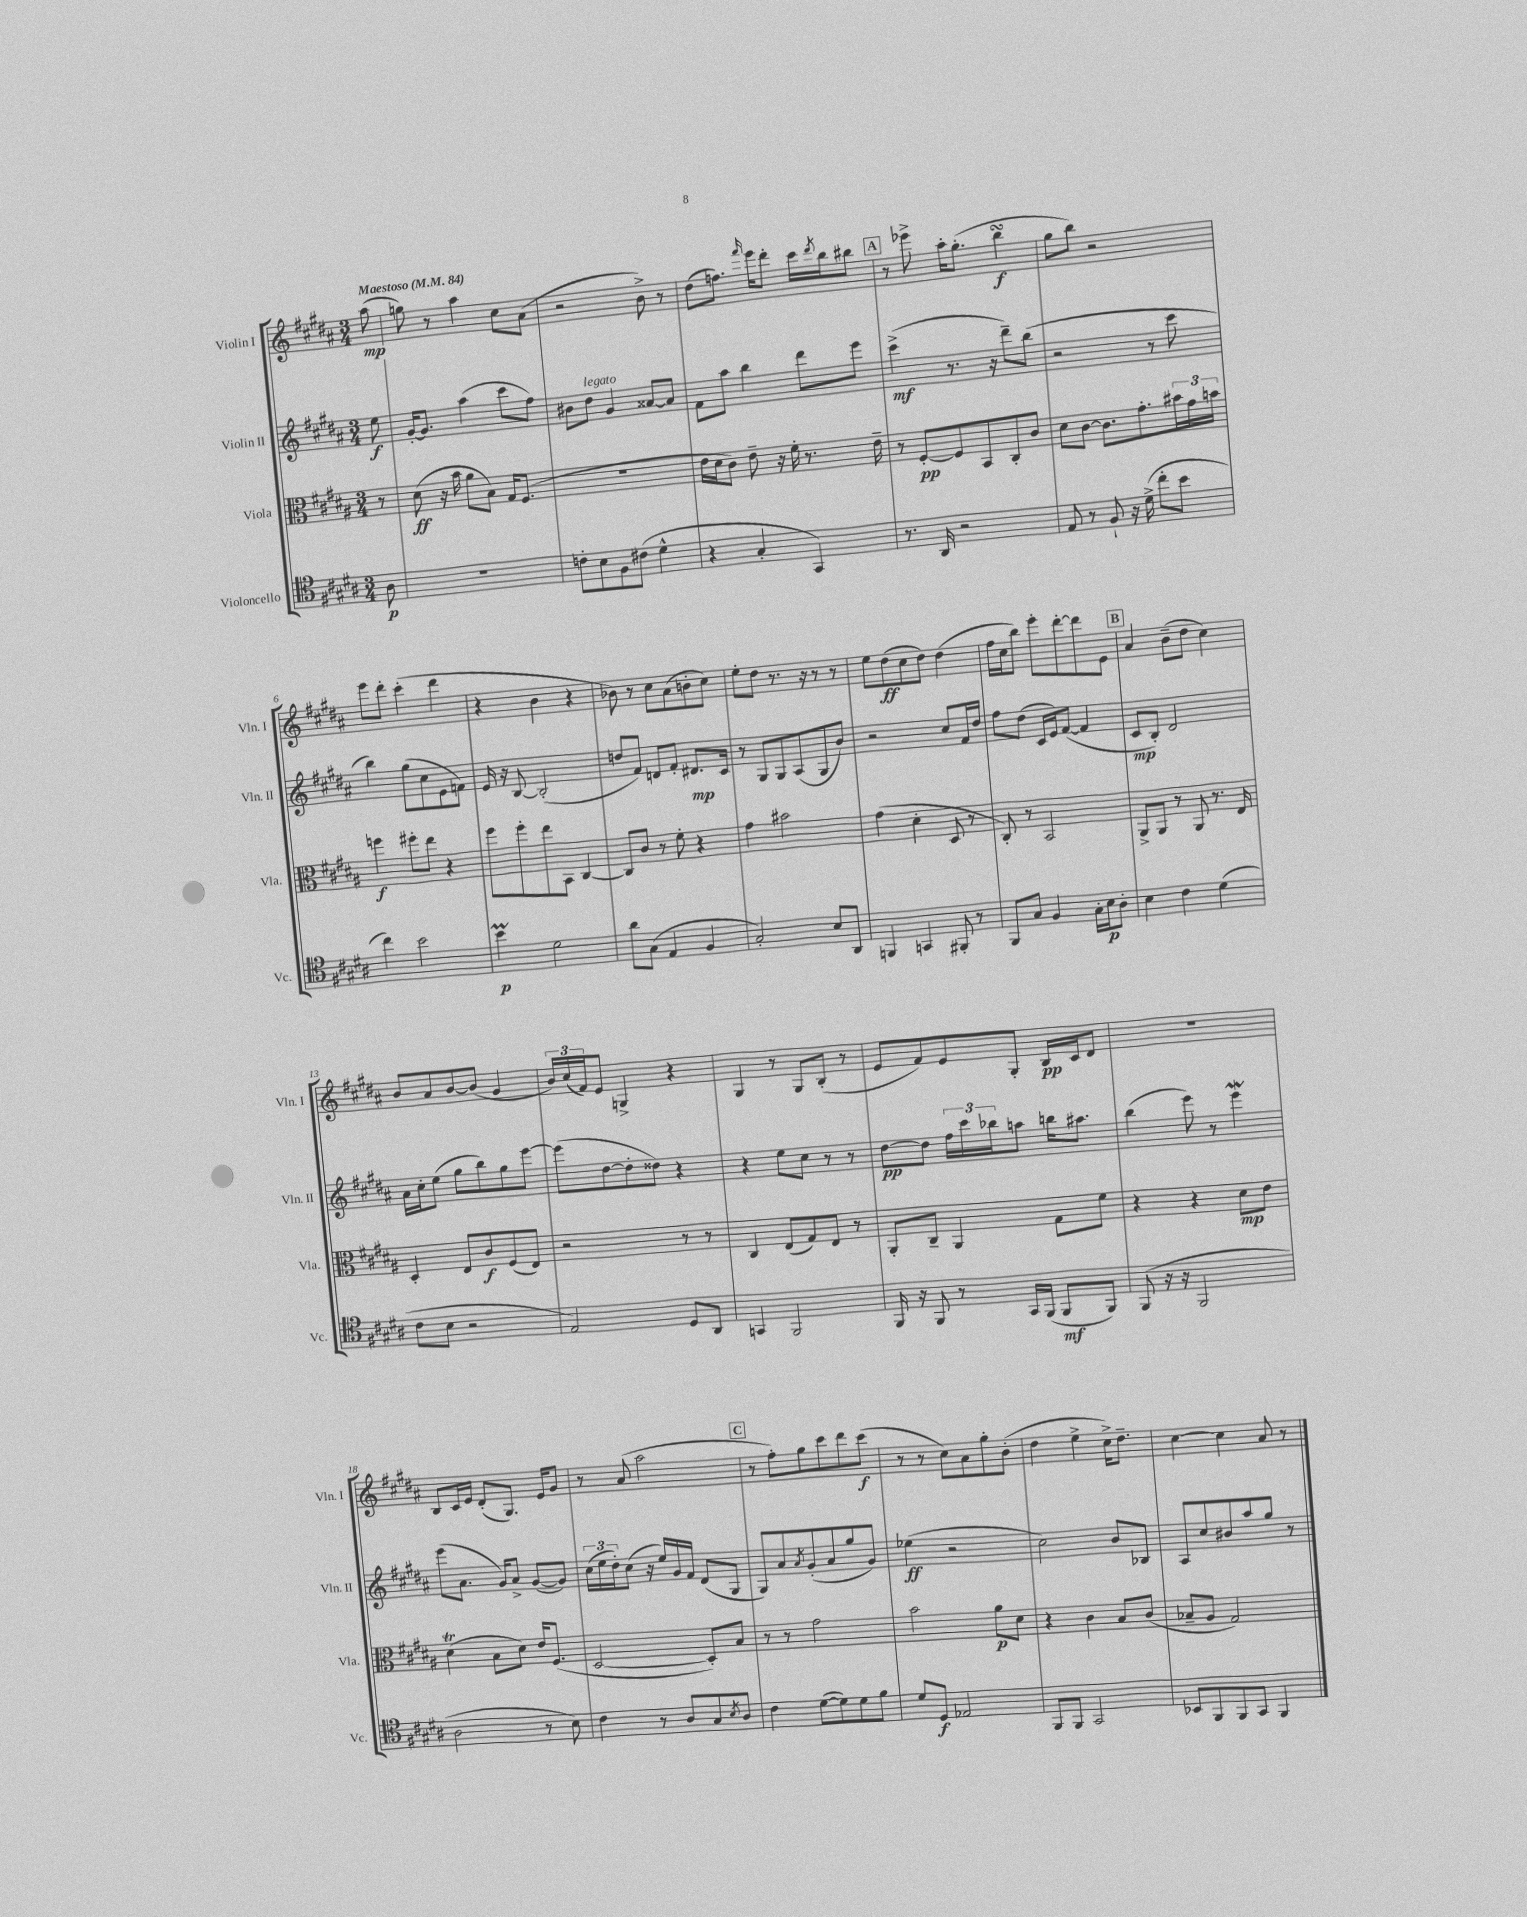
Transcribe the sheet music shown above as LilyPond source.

<<
\new StaffGroup <<
\new Staff = "s0" \with { instrumentName = "Violin I" shortInstrumentName = "Vln. I" } {
    \clef treble \key b \major \numericTimeSignature \time 3/4 \partial 8 \tempo "Maestoso" 4 = 84
    ais''8\mp( |
    g''8) r8 ais''4 cis''8 ais'8( |
    r2 b'8->) r8 |
    dis''8( f''8.) \grace { fis'''16 } e'''16 dis'''8-. cis'''16 \acciaccatura { dis'''8 } b''16 bis''8 |
    \mark \markup { \box "A" } r8 ees'''8-> ais''16-. gis''8.-.( b''4\turn\f |
    gis''8 b''8) r2 |
    e'''8 dis'''8-. cis'''4-.( dis'''4 |
    r4 b'4 r4 |
    bes'8) r8 cis''8 ais'8( b'8-. cis''8) |
    e''8-. dis''8 r8. r16 r8 r8 |
    e''8 dis''8\ff( cis''8 dis''8) dis''4( |
    fis''16 cis''16 b''8) e'''8-. dis'''8~-. dis'''8 e'8 |
    \mark \markup { \box "B" } ais'4 b'8--( dis''8 cis''4) |
    b'8 ais'8 b'8~ b'8( gis'4 |
    \tuplet 3/2 { b'16) cis''16( fis'16) } e'8 g4-> r4 |
    gis4 r8 gis8 b8-.( r8 |
    e'8 fis'8) e'8 gis8-. b16\pp cis'16 dis'8 |
    R2. |
    b8 cis'16 e'16 dis'8-.( gis8.) e'16 gis'8 |
    r8 ais'8( ais''2 |
    \mark \markup { \box "C" } r8 fis''8-.) gis''8 cis'''8 dis'''8 cis'''8\f( |
    r8 r8 cis''8) ais'8 gis''8-. b'8-.( |
    dis''4 e''4-> cis''16->) dis''8.-- |
    cis''4~ cis''4 ais'8 r8 \bar "|." |
}
\new Staff = "s1" \with { instrumentName = "Violin II" shortInstrumentName = "Vln. II" } {
    \clef treble \key b \major \numericTimeSignature \time 3/4 \partial 8
    e''8\f |
    gis'16~-. gis'8. ais''4( cis'''8 fis''8) |
    bis'8 dis''8^\markup { \italic "legato" } gis'4 aisis'8~ aisis'8 |
    fis'8 ais''8 b''4 dis'''8 e'''8 |
    \mark \markup { \box "A" } cis'''4->\mf( r8. r16 dis'''8--) b''8( |
    r2 r8 cis'''8 |
    b''4) gis''8( cis''8 e'8 f'8) |
    e'16 r16 b8~ b2-.( |
    d''8 fis'8) d'8 fis'8-. dis'8.\mp cis'16 |
    r8 gis8 gis8 ais8( gis8 b'8) |
    r2 cis''8 fis'16 dis''16 |
    fis''8 dis''8( cis'16 e'16) fis'8~( fis'4 |
    \mark \markup { \box "B" } cis'8\mp b8-.) dis'2 |
    ais'16 cis''16-. e''8( gis''8 b''8) gis''8 e'''8~ |
    e'''8( dis''8~ dis''8-. disis''8) r4 |
    r4 e''8 cis''8 r8 r8 |
    dis''8~\pp dis''8 \tuplet 3/2 { fis''16 cis'''16 bes''16 } a''8 b''16 ais''8. |
    b''4( e'''8) r8 e'''4\mordent |
    e'''8( ais'8. gis'16) ais'8-> gis'8~( gis'8) |
    \tuplet 3/2 { cis''16( e''16 dis''16-.) } cis''8( r16 e''16) gis'16 fis'16 dis'8( gis8 |
    \mark \markup { \box "C" } gis8) ais'8 \acciaccatura { ais'8 } gis'8-.( ais'8 gis''8 gis'8) |
    ees''4\ff( r2 |
    cis''2) b'8 bes8 |
    ais8 cis''8 bis'8 ais''8 gis''8 r8 \bar "|." |
}
\new Staff = "s2" \with { instrumentName = "Viola" shortInstrumentName = "Vla." } {
    \clef alto \key b \major \numericTimeSignature \time 3/4 \partial 8
    r8 |
    dis'8\ff( r16 b'16 ais'8 b8) gis16 fis8.( |
    R2. |
    e'16 dis'16 cis'8) e'8-- r16 fis'16-. r8. e'16-- |
    \mark \markup { \box "A" } r8 fis8~-.\pp fis8 b,8 cis8-. cis'8 |
    dis'8 cis'8~ cis'8. gis'8.-. \tuplet 3/2 { bis'16 gis'16 b'16 } |
    f''4\f fis''8-. e''8 r4 |
    fis''8 fis''8-. e''8 b,8 cis4~ |
    cis8 cis'8 r8 fis'8-. r4 |
    gis'4 bis'2 |
    gis'4( dis'4-. dis8 r8 |
    cis8-.) r8 b,2 |
    \mark \markup { \box "B" } ais,8-> ais,8 r8 ais,8 r8. e16 |
    dis4-. e8 cis'8\f fis8( e8) |
    r2 r8 r8 |
    cis4 e8( gis8) e8 r8 |
    ais,8-. cis8-- ais,4 gis8 fis'8 |
    r4 r4 dis'8\mp e'8 |
    dis'4\trill( b8 dis'8) e'16 fis8.( |
    dis2~ dis8-.) b8 |
    \mark \markup { \box "C" } r8 r8 gis'2 |
    b'2 ais'8\p dis'8 |
    r4 cis'4 b8 cis'8( |
    bes8-- ais8 gis2) \bar "|." |
}
\new Staff = "s3" \with { instrumentName = "Violoncello" shortInstrumentName = "Vc." } {
    \clef tenor \key b \major \numericTimeSignature \time 3/4 \partial 8
    ais8\p |
    R2. |
    c'8-. b8 fis8 cis'8( dis'4-^ |
    r4 gis4-. gis,4) |
    \mark \markup { \box "A" } r8. ais,16 r2 |
    e8 r8 fis8-! r16 dis'16->( cis''8-. b'8 |
    cis''4) b'2 |
    b'4\prall\p dis'2 |
    ais'8 gis8( e4 fis4 |
    gis2-.) b8 ais,8 |
    f,4 g,4 fis,8-. r8 |
    fis,8 gis8 fis4 gis16-. b16\p ais8-. |
    \mark \markup { \box "B" } b4 cis'4 dis'4( |
    cis'8 b8 r2 |
    e2) dis8 ais,8 |
    g,4 fis,2 |
    fis,16 r16 fis,8 r8 gis,16 fis,16( fis,8\mf fis,8) |
    fis,8( r16 r16 fis,2 |
    ais2 r8 b8) |
    cis'4 r8 ais8 gis8 \acciaccatura { b8 } ais8 |
    \mark \markup { \box "C" } cis'4 dis'8~( dis'8) dis'8 fis'8 |
    dis'8 dis8\f ees2 |
    fis,8 fis,8 gis,2 |
    bes,8 fis,8 fis,8 gis,8 fis,4 \bar "|." |
}
>>
>>
